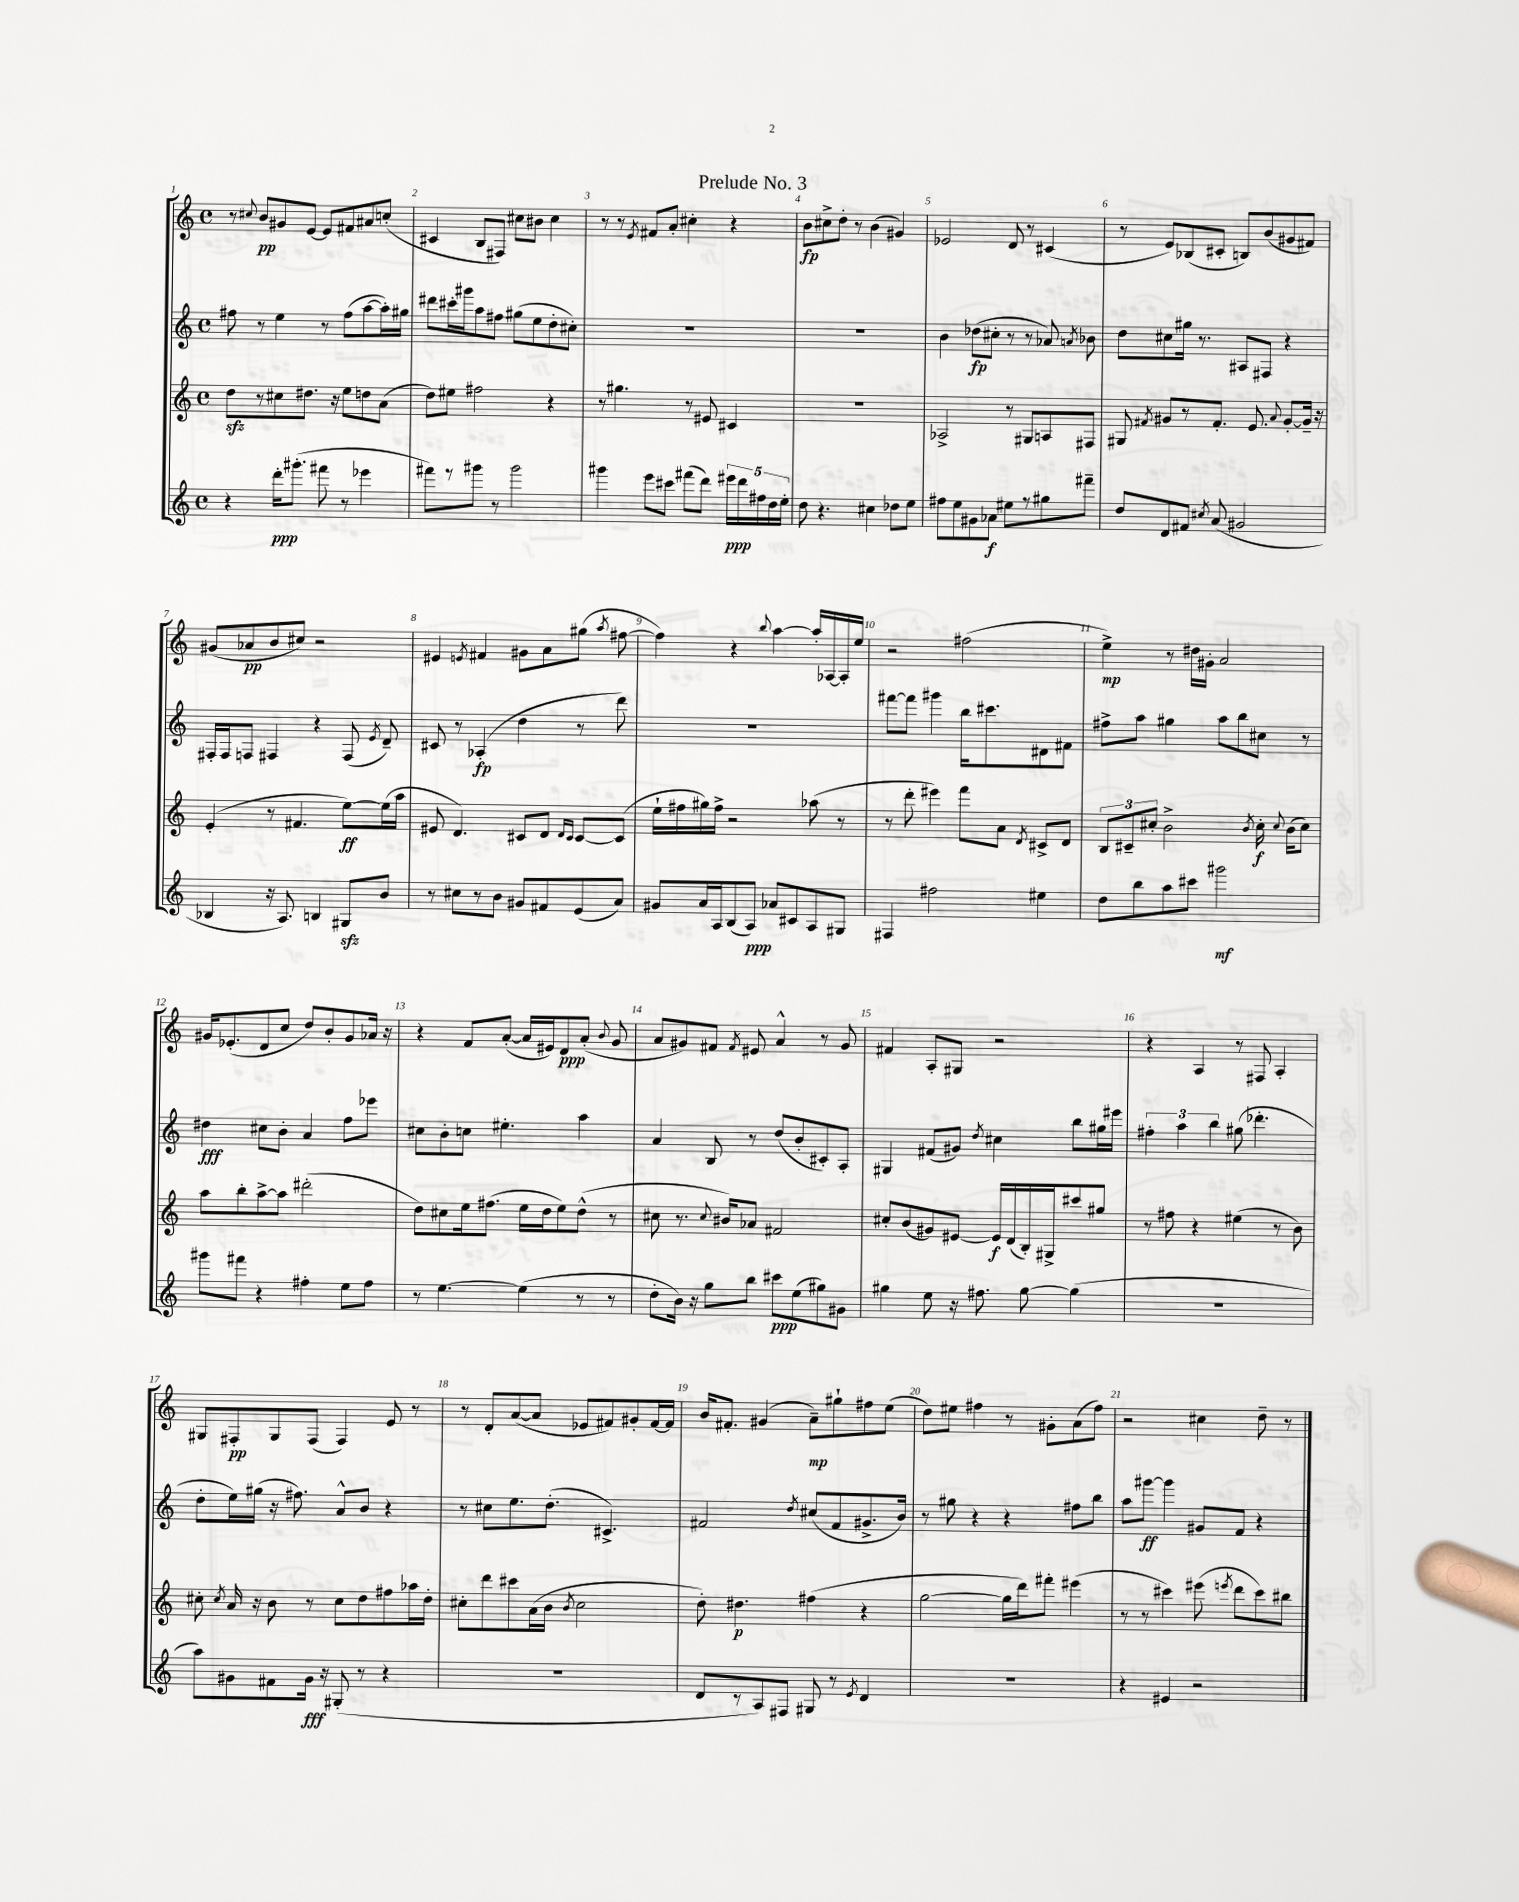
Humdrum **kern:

**kern	**kern	**kern	**kern
*staff4	*staff3	*staff2	*staff1
*clefG2	*clefG2	*clefG2	*clefG2
*k[]	*k[]	*k[]	*k[]
*M4/4	*M4/4	*M4/4	*M4/4
*met(c)	*met(c)	*met(c)	*met(c)
4r	8dd	8ff#	8r
.	.	.	8qqcc#
.	8r	8r	8b
16ddd'	8cc#	4ee	8g#
(8.ggg#'	.	.	.
.	8.dd#	.	[8e
8fff#	.	8r	8e]
.	16r	.	.
8r	8ee	(8ff#	8f#
4eee-	8dd	[8aa	8a#
.	(8a	16aa'])	(8cc'
.	.	16gg#	.
=	=	=	=
8fff#)	8dd)	8ddd#	4c#
8r	8ee#	16ccc#'	.
.	.	16ggg#	.
8ggg#	2ff#	8aa	8B
8r	.	8ff#	8F#)
2ggg#	.	(8gg#	8cc#
.	.	8ee	8b#
.	4r	8dd'	4cc#
.	.	8cc#')	.
=	=	=	=
4ggg#	8r	1r	8r
.	4.gg#	.	8r
.	.	.	8qe
8eee	.	.	8f#
8ccc#	.	.	8a'
(8fff#	8r	.	4cc#'
8ddd)	8e#	.	.
20eee#	4c#	.	4r
20ddd	.	.	.
20ff#	.	.	.
20dd	.	.	.
20ee'	.	.	.
=	=	=	=
8dd	1r	1r	8b
4.r	.	.	8cc#^
.	.	.	8dd'
.	.	.	8r
4cc#	.	.	(4b
8dd-	.	.	4g#)
8ee	.	.	.
=	=	=	=
8ff#	2A-^	4b	2e-
8ee	.	.	.
8g#	.	(8dd-	.
8a-	.	8cc#'	.
8ee#	8r	8r	8d
8r	8G#	8r	8r
8gg#	8A	8a-)	(4c#
.	.	8qa	.
8fff#~	8F#	8b-	.
=	=	=	=
8dd	8G#	8dd	8r
.	8qf#	.	.
8d	8g#	8cc#	8e)
8f#	8r	16gg#	(8B-
.	.	8.r	.
8qcc#	.	.	.
(8a	8.f#'	.	8c#'
2g#	.	8A#	8B)
.	8.e	.	.
.	.	8F#	(8b
.	8qqa	.	.
.	[8g#'	4r	8g#
.	16g#~]	.	8f#)
.	16r	.	.
=	=	=	=
4B-	(4e'	16F#'	(8g#
.	.	16F#	.
.	.	8F	8a-
16r	8r	4F#	8b
8.A)	.	.	.
.	4.f#	.	8cc#)
4B	.	4r	2r
8G#	[8ee)	(8F#	.
.	.	8qe	.
8b	(16ee]	8d~)	.
.	16aa	.	.
=	=	=	=
8r	8e#	8c#	4e#
8cc#	4.d)	8r	.
.	.	.	8qe
8r	.	(4A-'	4f#
8b	.	.	.
8g#	8c#	4dd	8g#
8f#	8d	.	8a
.	16qqd	.	.
.	16qqc#	.	.
(8e	[8c#	8r	(8gg#
.	.	.	8qaa
8a)	(8c#]	8ddd)	[8ff#
=	=	=	=
8g#	16ee`	1r	4ff#])
.	16ff#	.	.
16a	16gg#)	.	.
16A	16ff#^	.	.
(8B	2r	.	4r
8A)	.	.	.
.	.	.	8qqbb
8a-	.	.	[4aa
8c#	.	.	.
8A	(8aa-	.	16aa']
.	.	.	[16A-
8G#	8r	.	16A-']
.	.	.	16ee
=	=	=	=
4F#	8r	[8fff#	2r
.	8ddd'	8fff#]	.
2ff#	4eee#)	4ggg#	.
.	8fff	16bb	(2ff#
.	.	8.ccc#	.
.	8a	.	.
.	8qd	.	.
4ee#	8c#^	8d#	.
.	8d	8f#	.
=	=	=	=
8dd	12B	8ff#^	4ee^)
.	12c#~	.	.
8bb	.	8aa	.
.	12cc#'	.	.
8aa	2b^	4gg#	8r
8ccc#	.	.	16dd#
.	.	.	16g#'
2ggg#	.	8aa	2a
.	.	8bb	.
.	8qb	.	.
.	16cc#'	8cc#	.
.	8qqcc#	.	.
.	(16b	.	.
.	8cc#)	8r	.
=	=	=	=
8ggg#	8aa	4dd#	16g#
.	.	.	(8.e-'
8fff#	8bb'	.	.
4r	[8aa^	8cc#	8d
.	8aa]	8b'	8cc
4ff#'	(2ddd#'	4a	8dd)
.	.	.	8b'
8ee	.	8ff	8g#
8ff#	.	8eee-	16a-
.	.	.	16r
=	=	=	=
8r	8dd)	8cc#	4r
[4.ee	8cc#	8b'	.
.	16ee	8cc	8f
.	(8.ff#	.	.
.	.	4.ee#'	([8a'
(4ee]	16ee	.	16a]
.	16dd	.	16e#)
.	8ee)	.	8d
8r	(8dd^^	4aa	(8a'
.	.	.	8qqb
8r	8r	.	8g
=	=	=	=
8dd'	8cc#	4a	8a
16b)	8.r	.	8g#)
16r	.	.	.
8gg	.	8B	8f#
.	8qqcc#	.	.
.	16b#)	.	.
.	.	.	8qf#
8bb	8a-	8r	8e#
8ccc#	2f#	(8dd	4a^^
(8ee	.	8b'	.
8gg#)	.	8c#')	8r
8g#	.	8A'	8g#
=	=	=	=
4gg#	8cc#'	4G#	4f#
.	(8b	.	.
8ee	8g#)	(8f#	8A'
16r	[8e#	8g#)	8G#
8.ff#	.	.	.
.	.	8qdd	.
.	16e#]	4cc#	2r
.	(16d	.	.
[8gg#	16B')	.	.
.	16G#^	.	.
(4gg#]	8ccc#	8bb	.
.	8gg#	16gg#	.
.	.	16eee#	.
=	=	=	=
1r	8r	6ff#'	4r
.	8ff#	.	.
.	.	6aa	.
.	4r	.	4A
.	.	6bb	.
.	(4ee#	(8gg#	8r
.	.	4.ddd-'	8F#
.	8r	.	4A'
.	8b)	.	.
=	=	=	=
8aa)	8cc#'	8dd'	8G#
.	8qcc#	.	.
8g#	16a	16ee)	8F#'
.	16r	(16gg#	.
8f#	8b	16r	8G#
.	.	8.ff#)	.
16g#	8r	.	(8F#
16r	.	.	.
(8G#'	8cc#	8a^^	4F#)
8r	8dd	8b	.
4r	8ff#	4r	8e
.	16aa-	.	8r
.	16dd'	.	.
=	=	=	=
1r	8cc#'	8r	8r
.	8ddd	8cc#	8d'
.	8ccc#	8.ee	([8a
.	(16a	.	8a]
.	16b	(8.dd'	.
.	8qb	.	.
.	2cc#	.	8e-
.	.	4.c#^)	8f#)
.	.	.	8g#'
.	.	.	[16f#
.	.	.	16f#]
=	=	=	=
8d	8dd')	2f#	16b
.	.	.	8.f#'
8r	4.dd#	.	.
8A)	.	.	(4g#
8F#	.	.	.
.	.	8qdd	.
8G#	(4ff#	(8cc#	8a~)
8r	.	8f#	8gg#`
8qe	.	.	.
4d	4r	8.g#^	8ff#
.	.	.	(8ee
.	.	16b)	.
=	=	=	=
1r	[2gg	8r	8dd)
.	.	8gg#	8ee#
.	.	4r	4ff#
.	16gg]	4r	8r
.	16ddd)	.	.
.	8fff#'	.	8g#'
.	(4eee#	8ff#	(8a
.	.	8bb	8ff#)
=	=	=	=
4r	8r	8aa	2r
.	8r	[8ggg#	.
4e#	4ccc#)	4ggg#]	.
2r	(8eee#	8g#	4cc#
.	8qeee	.	.
.	8ddd	8f	.
.	8ccc#)	4r	8dd~
.	8bb#	.	8r
==	==	==	==
*-	*-	*-	*-
